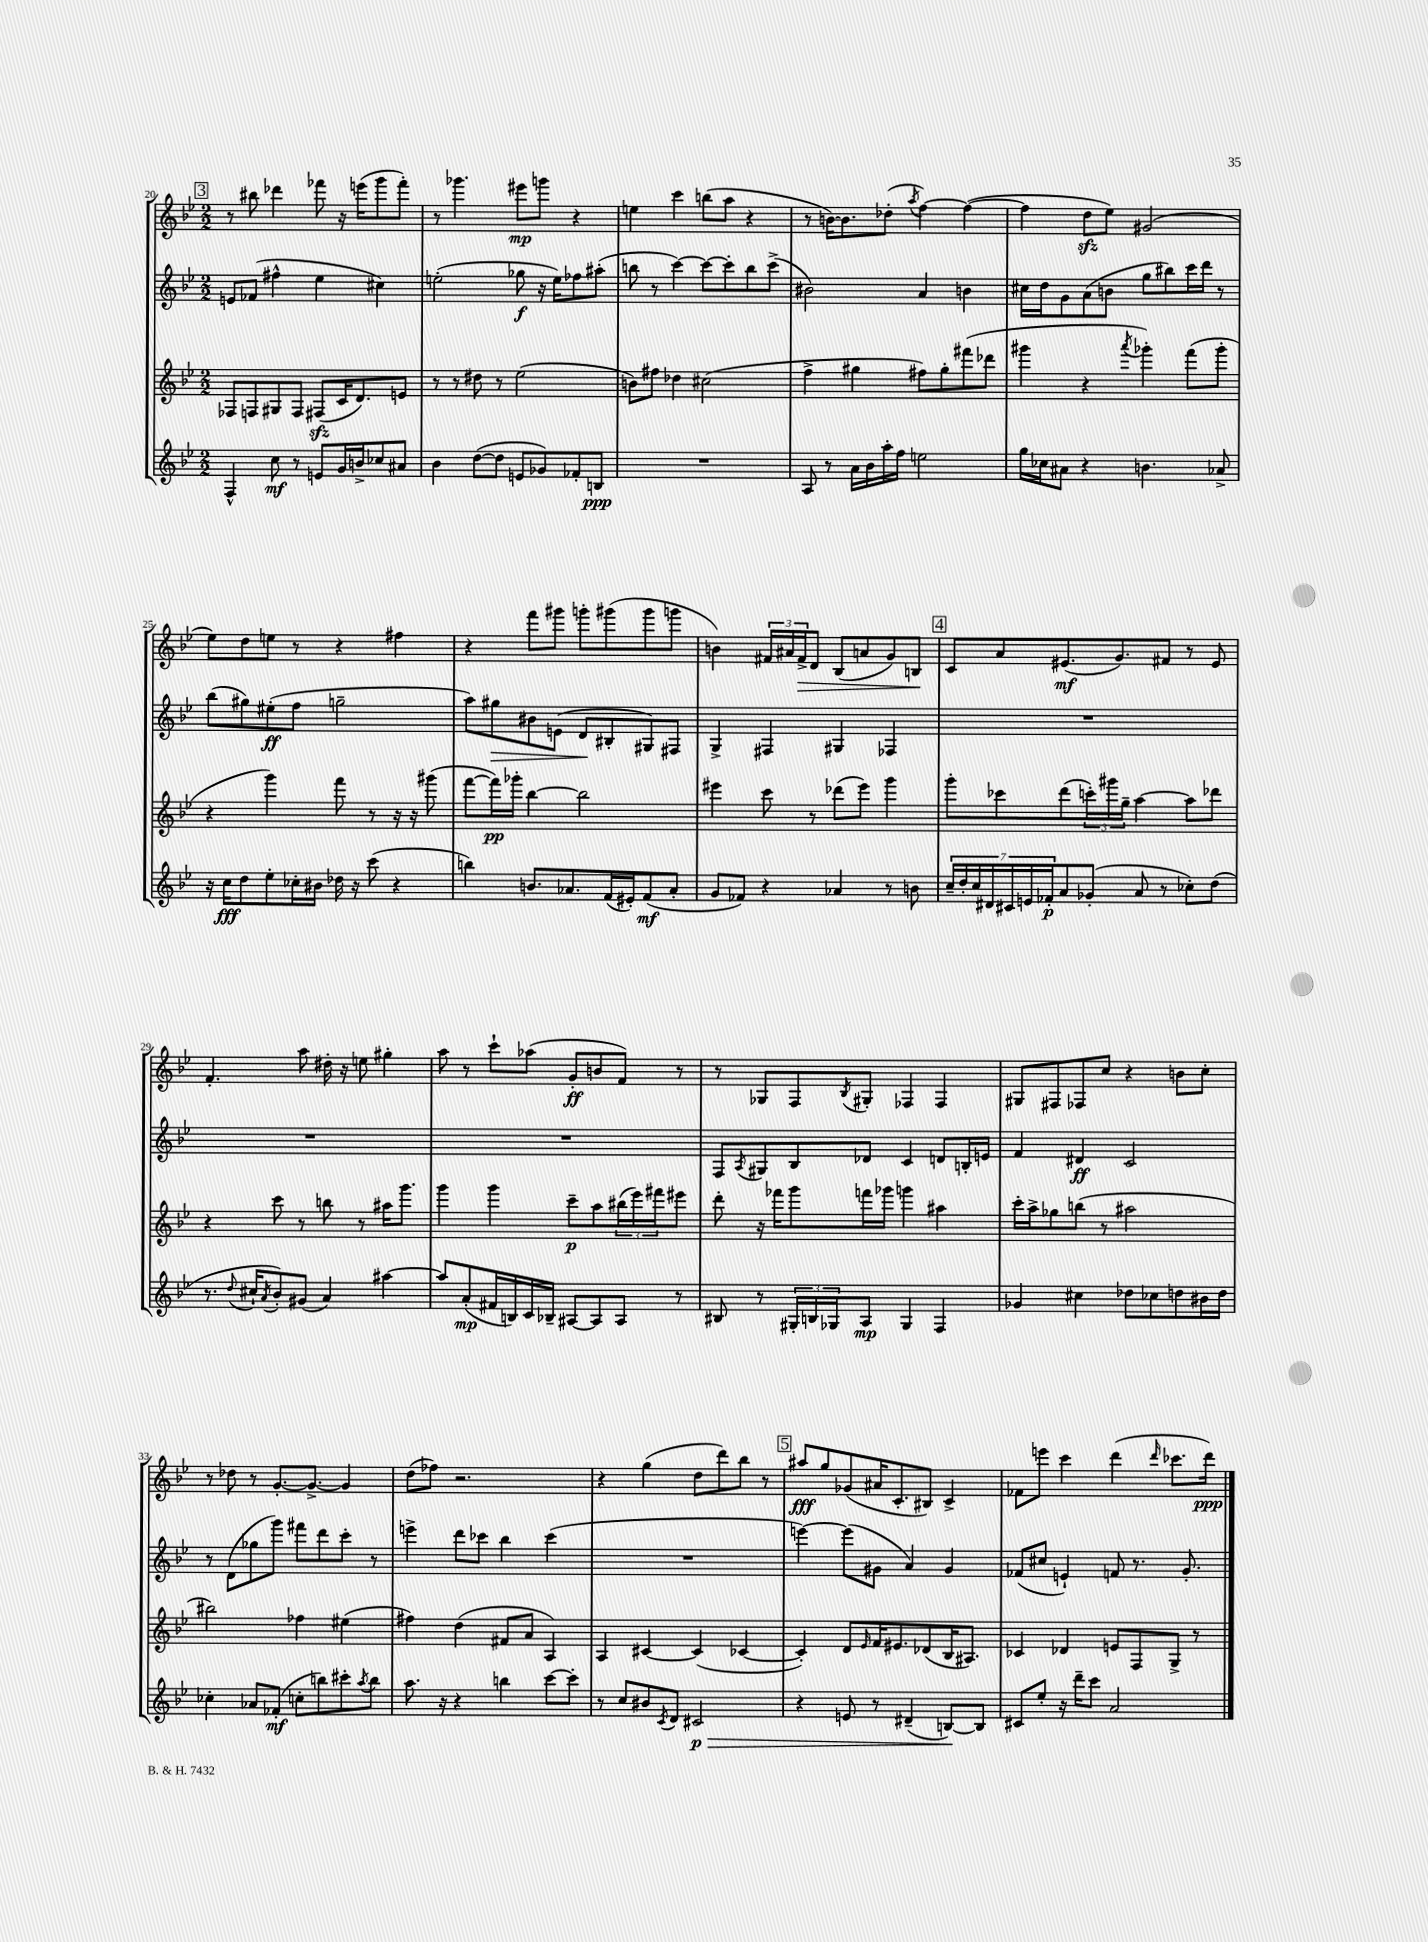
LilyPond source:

<<
\new StaffGroup <<
\new Staff = "s0" {
    \clef treble \key bes \major \numericTimeSignature \time 2/2
    \mark \markup { \box "3" } r8 bis''8 des'''4 fes'''8 r16 e'''16( g'''8 fes'''8-.) |
    r8 ges'''4. eis'''8\mp g'''8 r4 |
    e''4 c'''4 b''8( a''8 r4 |
    r8 b'16~) b'8. des''8-.( \acciaccatura { a''8 } f''4~) f''4~( |
    f''4 d''8\sfz ees''8) gis'2( |
    ees''8) d''8 e''8 r8 r4 fis''4 |
    r4 f'''8 gis'''8 g'''8-. gis'''8( gis'''8 g'''8 |
    b'4) \tuplet 3/2 { fis'16 ais'16 fis'16->\> } d'8 bes8( a'8 g'8) b8\! |
    \mark \markup { \box "4" } c'8 a'8 eis'8.\mf( g'8.) fis'8 r8 eis'8 |
    f'4.-. a''8 dis''16-. r16 e''8 gis''4-. |
    a''8 r8 c'''8-! aes''8( g'8-.\ff b'8 f'8) r8 |
    r8 ges8 f8 \acciaccatura { bes8 } gis8-. fes4 fes4 |
    gis8 fis8 fes8 c''8 r4 b'8 c''8-. |
    r8 des''8 r8 g'8.~-. g'8.~-> g'4 |
    d''8( fes''8) r2. |
    r4 g''4( d''8 d'''8) bes''8 r8 |
    \mark \markup { \box "5" } ais''8\fff g''8 ges'8( ais'16 c'8.-. bis8) c'4-> |
    fes'8 e'''8 c'''4 d'''4( \grace { d'''16 } ces'''8. d'''16\ppp) \bar "|." |
}
\new Staff = "s1" {
    \clef treble \key bes \major \numericTimeSignature \time 2/2
    \mark \markup { \box "3" } e'8 fes'8( fis''4-^ ees''4 cis''4) |
    e''2-.( ges''8\f r16 e''16) fes''8 ais''8-.( |
    b''8 r8 c'''4~) c'''8~ c'''8-. b''8 c'''8->( |
    bis'2) a'4 b'4 |
    cis''16 d''16 g'8 a'8( b'8 g''8 bis''8) c'''16 d'''16 r8 |
    bes''8( gis''8) eis''8-.\ff( f''8 g''2-- |
    a''8) gis''8\> bis'8 e'8( d'8\! bis8-. gis8) fis8 |
    g4-> fis4 gis4 fes4 |
    \mark \markup { \box "4" } R1 |
    R1 |
    R1 |
    f8 \acciaccatura { a8 } gis8 bes8 des'8 c'4 d'8 b16-. e'16 |
    f'4 dis'4\ff c'2 |
    r8 d'8( ges''8 g'''8) fis'''8 d'''8 c'''8-. r8 |
    e'''4-> d'''8 ces'''8 bes''4 ces'''4( |
    R1 |
    \mark \markup { \box "5" } e'''4~) e'''8( gis'8 a'4) gis'4 |
    fes'8( cis''8 e'4-!) f'8 r8. g'8.-. \bar "|." |
}
\new Staff = "s2" {
    \clef treble \key bes \major \numericTimeSignature \time 2/2
    \mark \markup { \box "3" } fes8 f8 gis8 f8 fis8\sfz( c'16 d'8.) e'8 |
    r8 r8 dis''8 r8 ees''2( |
    b'8) fis''8 des''4 cis''2( |
    f''4-> gis''4 fis''8) gis''8-. fis'''8( des'''8 |
    gis'''4 r4 \acciaccatura { a'''8 } ges'''4-.) f'''8( ges'''8-. |
    r4 g'''4) f'''8 r8 r16 r16 gis'''8( |
    f'''8~ f'''16\pp) ges'''16-. bes''4~ bes''2 |
    eis'''4 c'''8 r8 des'''8( eis'''8) g'''4 |
    \mark \markup { \box "4" } g'''8-. ces'''8 d'''8( \tuplet 3/2 { c'''16-.) gis'''16 g''16-- } a''4~ a''8 des'''8 |
    r4 c'''8 r8 b''8 r8 ais''16 g'''8. |
    g'''4 g'''4 c'''8--\p a''8 \tuplet 3/2 { bis''16( ees'''16) fis'''16 } eis'''8 |
    d'''8-. r16 fes'''16 g'''8 f'''16 ges'''16 g'''4 ais''4 |
    c'''16-. a''16-> ges''8 b''8( r8 ais''2 |
    bis''2) fes''4 eis''4( |
    fis''4) d''4( fis'8 a'8 a4) |
    a4 cis'4~ cis'4( ces'4~ |
    \mark \markup { \box "5" } ces'4-.) d'8 \grace { ees'16 } f'16 eis'8. des'8( bes16 ais8.) |
    ces'4 des'4 e'8 f8 g8-> r8 \bar "|." |
}
\new Staff = "s3" {
    \clef treble \key bes \major \numericTimeSignature \time 2/2
    \mark \markup { \box "3" } f4-^ c''8\mf r8 e'8 g'16 b'16-> ces''8 ais'8 |
    bes'4 d''8~( d''8 e'8 ges'8) fes'8-. b8\ppp |
    R1 |
    a8 r8 a'16 bes'16 a''16-. f''16 e''2 |
    g''16 ces''16 ais'8 r4 b'4. aes'8-> |
    r16 c''16\fff d''8 ees''8-. ces''16-. bis'16 des''16 r16 c'''8( r4 |
    b''4) b'8. aes'8. f'16( eis'16-.) f'8\mf( aes'8-. |
    g'8 fes'8) r4 aes'4 r8 b'8 |
    \mark \markup { \box "4" } \tuplet 7/4 { c''16-- d''16-. c''16 dis'16 cis'16 e'16 fes'16-.\p } a'8 ges'8-.( a'8 r8 ces''8-.) d''8( |
    r8. \appoggiatura { d''8 } cis''16-! \acciaccatura { a'8 } bes'8-.) gis'8( a'4) ais''4~ |
    ais''8 a'8-.\mp( fis'16 b16) c'16 bes16-- ais8~ ais8 ais8 r8 |
    bis8 r8 \tuplet 3/2 { gis16-. b16 ges16 } a8\mp ges4 f4 |
    ges'4 cis''4 des''8 ces''8 d''8 bis'16 d''16 |
    ces''4-. aes'8 fes'8-.\mf( c''8-. b''8) cis'''8-. \acciaccatura { a''8 } b''8 |
    a''8. r16 r4 b''4 c'''8~ c'''8-. |
    r8 c''8 bis'8 \acciaccatura { c'8 } d'8 cis'2\p\> |
    \mark \markup { \box "5" } r4 e'8 r8 dis'4--( b8~\!) b8 |
    cis'8 ees''8-. r16 d'''16-- c'''8 a'2 \bar "|." |
}
>>
>>
\layout { \context { \Score currentBarNumber = #20 } }
